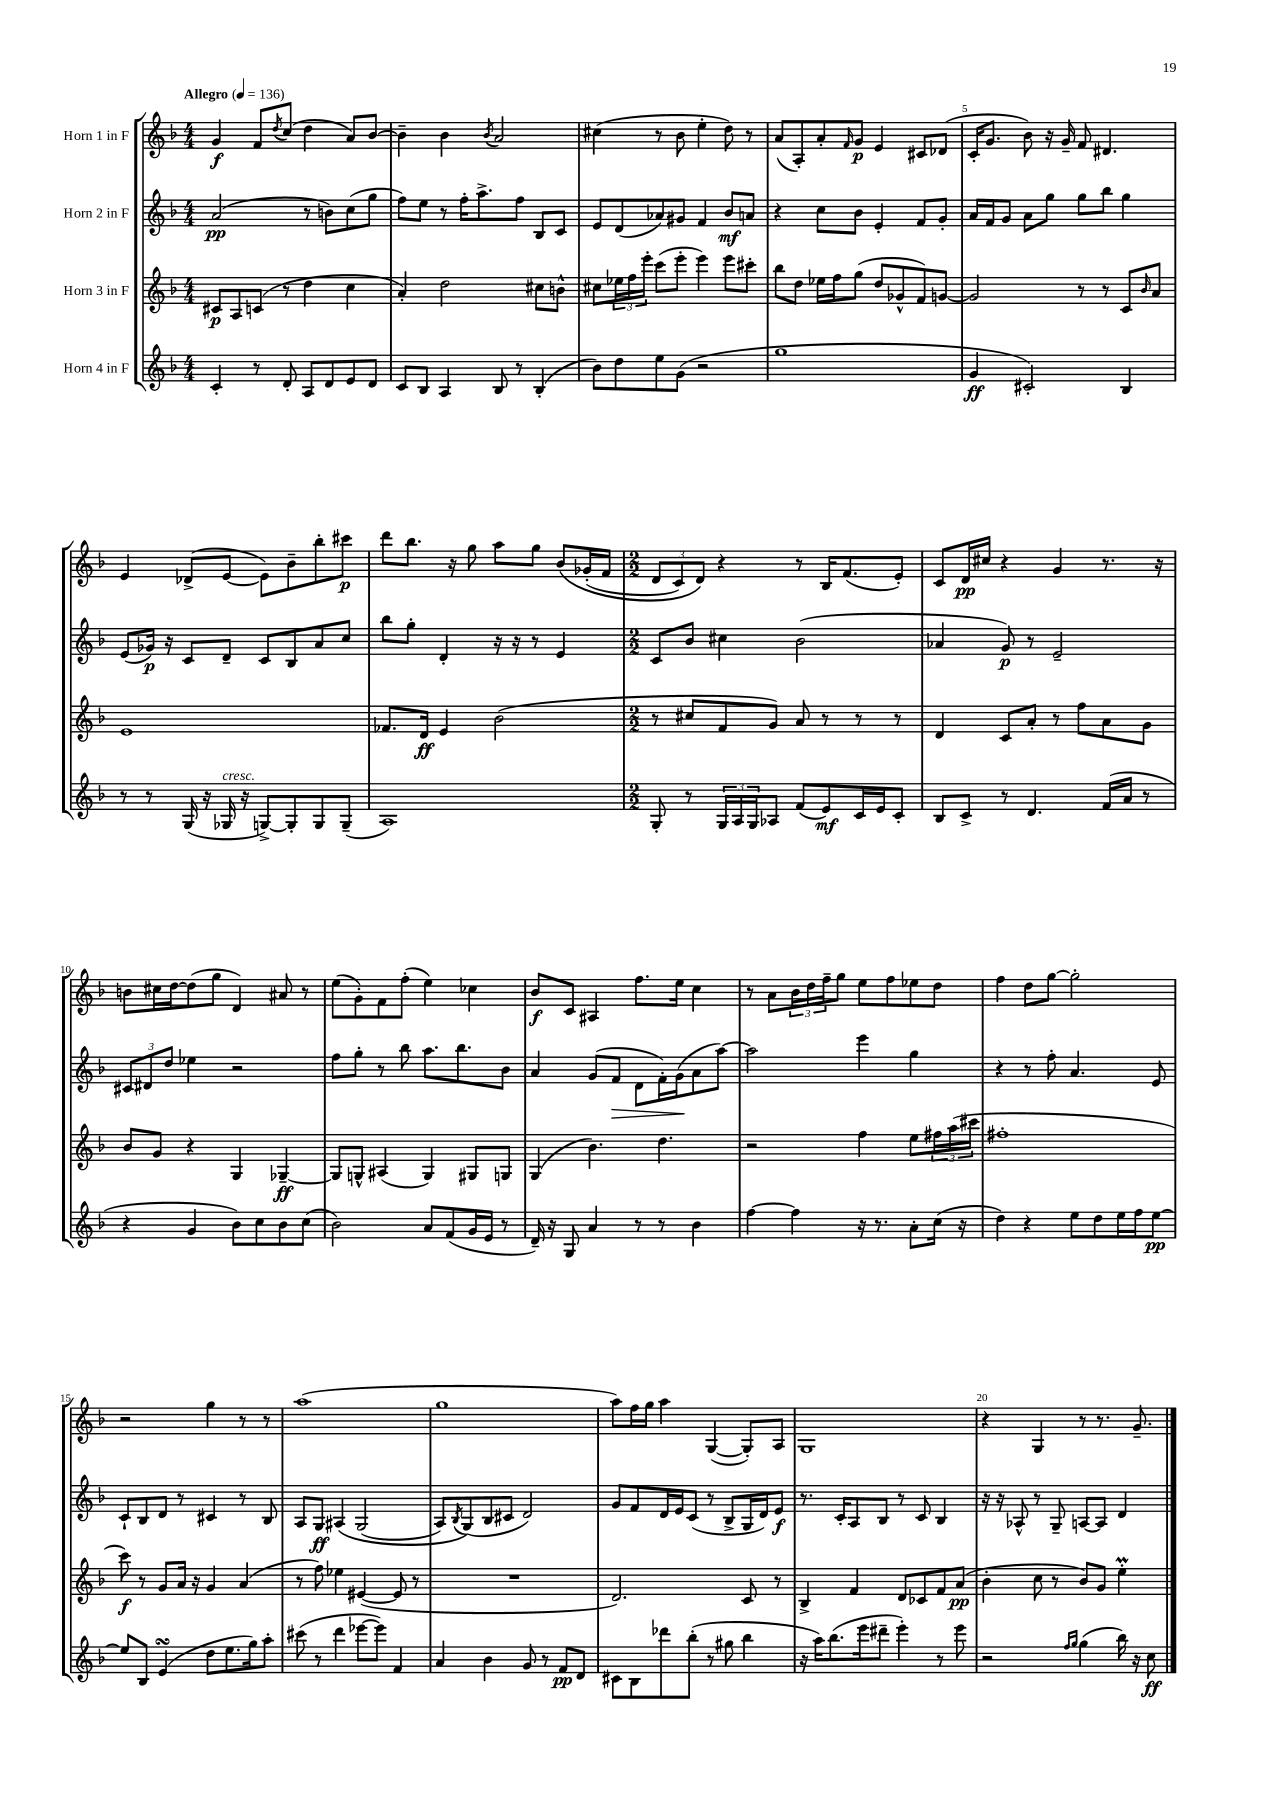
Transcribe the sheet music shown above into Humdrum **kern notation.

**kern	**kern	**kern	**kern
*staff4	*staff3	*staff2	*staff1
*clefG2	*clefG2	*clefG2	*clefG2
*k[b-]	*k[b-]	*k[b-]	*k[b-]
*M4/4	*M4/4	*M4/4	*M4/4
*MM136	*MM136	*MM136	*MM136
4c'	8c#	(2a	4g
.	8A	.	.
8r	(8c	.	8f
.	.	.	8qdd
8d'	8r	.	(8cc
8A	4dd	8r	4dd
8d	.	8b)	.
8e	4cc	(8cc	8a)
8d	.	8gg	[8b-
=	=	=	=
8c	4a')	8ff)	4b-~]
8B-	.	8ee	.
4A	2dd	8r	4b-
.	.	16ff'	.
.	.	8.aa^	.
.	.	.	8qb-
8B-	.	.	2a
8r	.	8ff	.
(4B-'	8cc#	8B-	.
.	8b^^	8c	.
=	=	=	=
8b-)	8cc#	8e	(4cc#
8dd	24ee-	(8d	.
.	24ff	.	.
.	24eee'	.	.
8ee	(8ccc	8a-)	8r
(8g	8eee'	8g#	8b-
2r	4eee)	4f	4ee'
.	8eee	8b-	8dd)
.	8ccc#'	8a	8r
=	=	=	=
1gg	8bb-	4r	(8a
.	8dd	.	8A')
.	16ee-	8cc	8a'
.	16ff	.	.
.	.	.	16qqf
.	(8gg	8b-	8g
.	8dd	4e'	4e
.	8g-^^	.	.
.	8f)	8f	8c#
.	[8g	8g'	(8d-
=	=	=	=
4g	2g]	16a	16c'
.	.	16f	8.g
.	.	8g	.
2c#')	.	8a	8b-)
.	.	8gg	16r
.	.	.	16g~
.	8r	8gg	8f
.	8r	8bb-	4.d#
4B-	8c	4gg	.
.	16qqb-	.	.
.	8a	.	.
=	=	=	=
8r	1e	(8e	4e
8r	.	16g-)	.
.	.	16r	.
(16G	.	8c	(8d-^
16r	.	.	.
16G-	.	8d~	[8e
16r	.	.	.
[8G^)	.	8c	8e])
8G']	.	8B-	8b-~
8G	.	8a	8bb-'
(8G~	.	8cc	8ccc#
=	=	=	=
1A)	8.f-	8bb-	8ddd
.	.	8gg'	8.bb-
.	16d	.	.
.	4e	4d'	.
.	.	.	16r
.	.	.	8gg
.	(2b-	16r	8aa
.	.	16r	.
.	.	8r	8gg
.	.	4e	&(8b-
.	.	.	(16g-'
.	.	.	16f
=	=	=	=
*M2/2	*M2/2	*M2/2	*M2/2
8G'	8r	8c	12d
.	.	.	12c)
8r	8cc#	8b-	.
.	.	.	12d&)
24G	8f	4cc#	4r
24A	.	.	.
24G	.	.	.
8A-	8g)	.	.
(8f	8a	(2b-	8r
8e)	8r	.	16B-
.	.	.	(8.f
16c	8r	.	.
16e	.	.	.
8c'	8r	.	8e')
=	=	=	=
8B-	4d	4a-	8c
8c^	.	.	16d
.	.	.	16cc#
8r	8c	8g)	4r
4.d	8a'	8r	.
.	8r	2e~	4g
.	8ff	.	.
(16f	8a	.	8.r
16a	.	.	.
8r	8g	.	.
.	.	.	16r
=	=	=	=
4r	8b-	12c#	8b
.	.	12d#	.
.	8g	.	16cc#
.	.	12dd	.
.	.	.	[16dd
4g	4r	4ee-	(8dd]
.	.	.	8gg
8b-)	4G	2r	4d)
8cc	.	.	.
8b-	[4G-~	.	8a#
(8cc	.	.	8r
=	=	=	=
2b-)	8G-]	8ff	(8ee
.	8G^^	8gg'	8g')
.	(4A#	8r	8f
.	.	8bb-	(8ff'
8a	4G)	8.aa	4ee)
(8f	.	.	.
.	.	8.bb-	.
16g	8G#	.	4cc-
16e	.	.	.
8r	8G	8b-	.
=	=	=	=
16d~)	(4G	4a	8b-
16r	.	.	.
8G	.	.	8c
4a	4.b-)	(8g	4A#
.	.	8f	.
8r	.	8d	8.ff
8r	4.dd	16f')	.
.	.	(16g	16ee
4b-	.	8a	4cc
.	.	[8aa)	.
=	=	=	=
[4ff	2r	2aa]	8r
.	.	.	8a
4ff]	.	.	24b-
.	.	.	24dd
.	.	.	24ff~
.	.	.	8gg
16r	4ff	4eee	8ee
8.r	.	.	.
.	.	.	8ff
8a'	8ee	4gg	8ee-
(16cc	24ff#	.	8dd
.	(24aa	.	.
16r	.	.	.
.	24ccc#	.	.
=	=	=	=
4dd)	1ff#'	4r	4ff
4r	.	8r	8dd
.	.	8ff'	[8gg
8ee	.	4.a	2gg']
8dd	.	.	.
16ee	.	.	.
16ff	.	.	.
[8ee	.	8e	.
=	=	=	=
8ee]	8ccc)	8c`	2r
8B-	8r	8B-	.
(4e	8g	8d	.
.	16a	8r	.
.	16r	.	.
8dd	4g	4c#	4gg
8.ee	.	.	.
.	(4a	8r	8r
16gg)	.	.	.
8aa'	.	8B-	8r
=	=	=	=
(8ccc#	8r	8A	(1aa
8r	8ff)	8G	.
4ddd	4ee-	&(4A#	.
[8eee-	([4e#	(2G	.
8eee-])	.	.	.
4f	8e#]	.	.
.	8r	.	.
=	=	=	=
4a	1r	8A)	1gg
.	.	8qB-	.
.	.	(8G&)	.
4b-	.	8B-	.
.	.	8c#	.
8g	.	2d)	.
8r	.	.	.
8f	.	.	.
8d	.	.	.
=	=	=	=
8c#	2.d)	8g	8aa)
8B-	.	8f	16ff
.	.	.	16gg
8ddd-	.	16d	4aa
.	.	16e	.
(8bb-'	.	(8c	.
8r	.	8r	([4G
8gg#	.	8B-^	.
4bb-	8c	16G	8G'])
.	.	16d)	.
.	8r	8e	8A
=	=	=	=
16r	4B-^	8.r	1G
16aa)	.	.	.
(8.bb-	.	.	.
.	.	16c'	.
.	4f	8A	.
16eee	.	.	.
8ddd#~	.	8B-	.
4eee')	8d	8r	.
.	8c-	8c	.
8r	8f	4B-	.
8eee	(8a	.	.
=	=	=	=
2r	4b-'	16r	4r
.	.	16r	.
.	.	8A-^^	.
.	8cc	8r	4G
.	8r	8G~	.
16qqff	.	.	.
16qqgg	.	.	.
(4gg	8b-)	[8A	8r
.	8g	8A]	8.r
16bb-)	4ee'	4d	.
16r	.	.	8.g~
8cc	.	.	.
==	==	==	==
*-	*-	*-	*-
